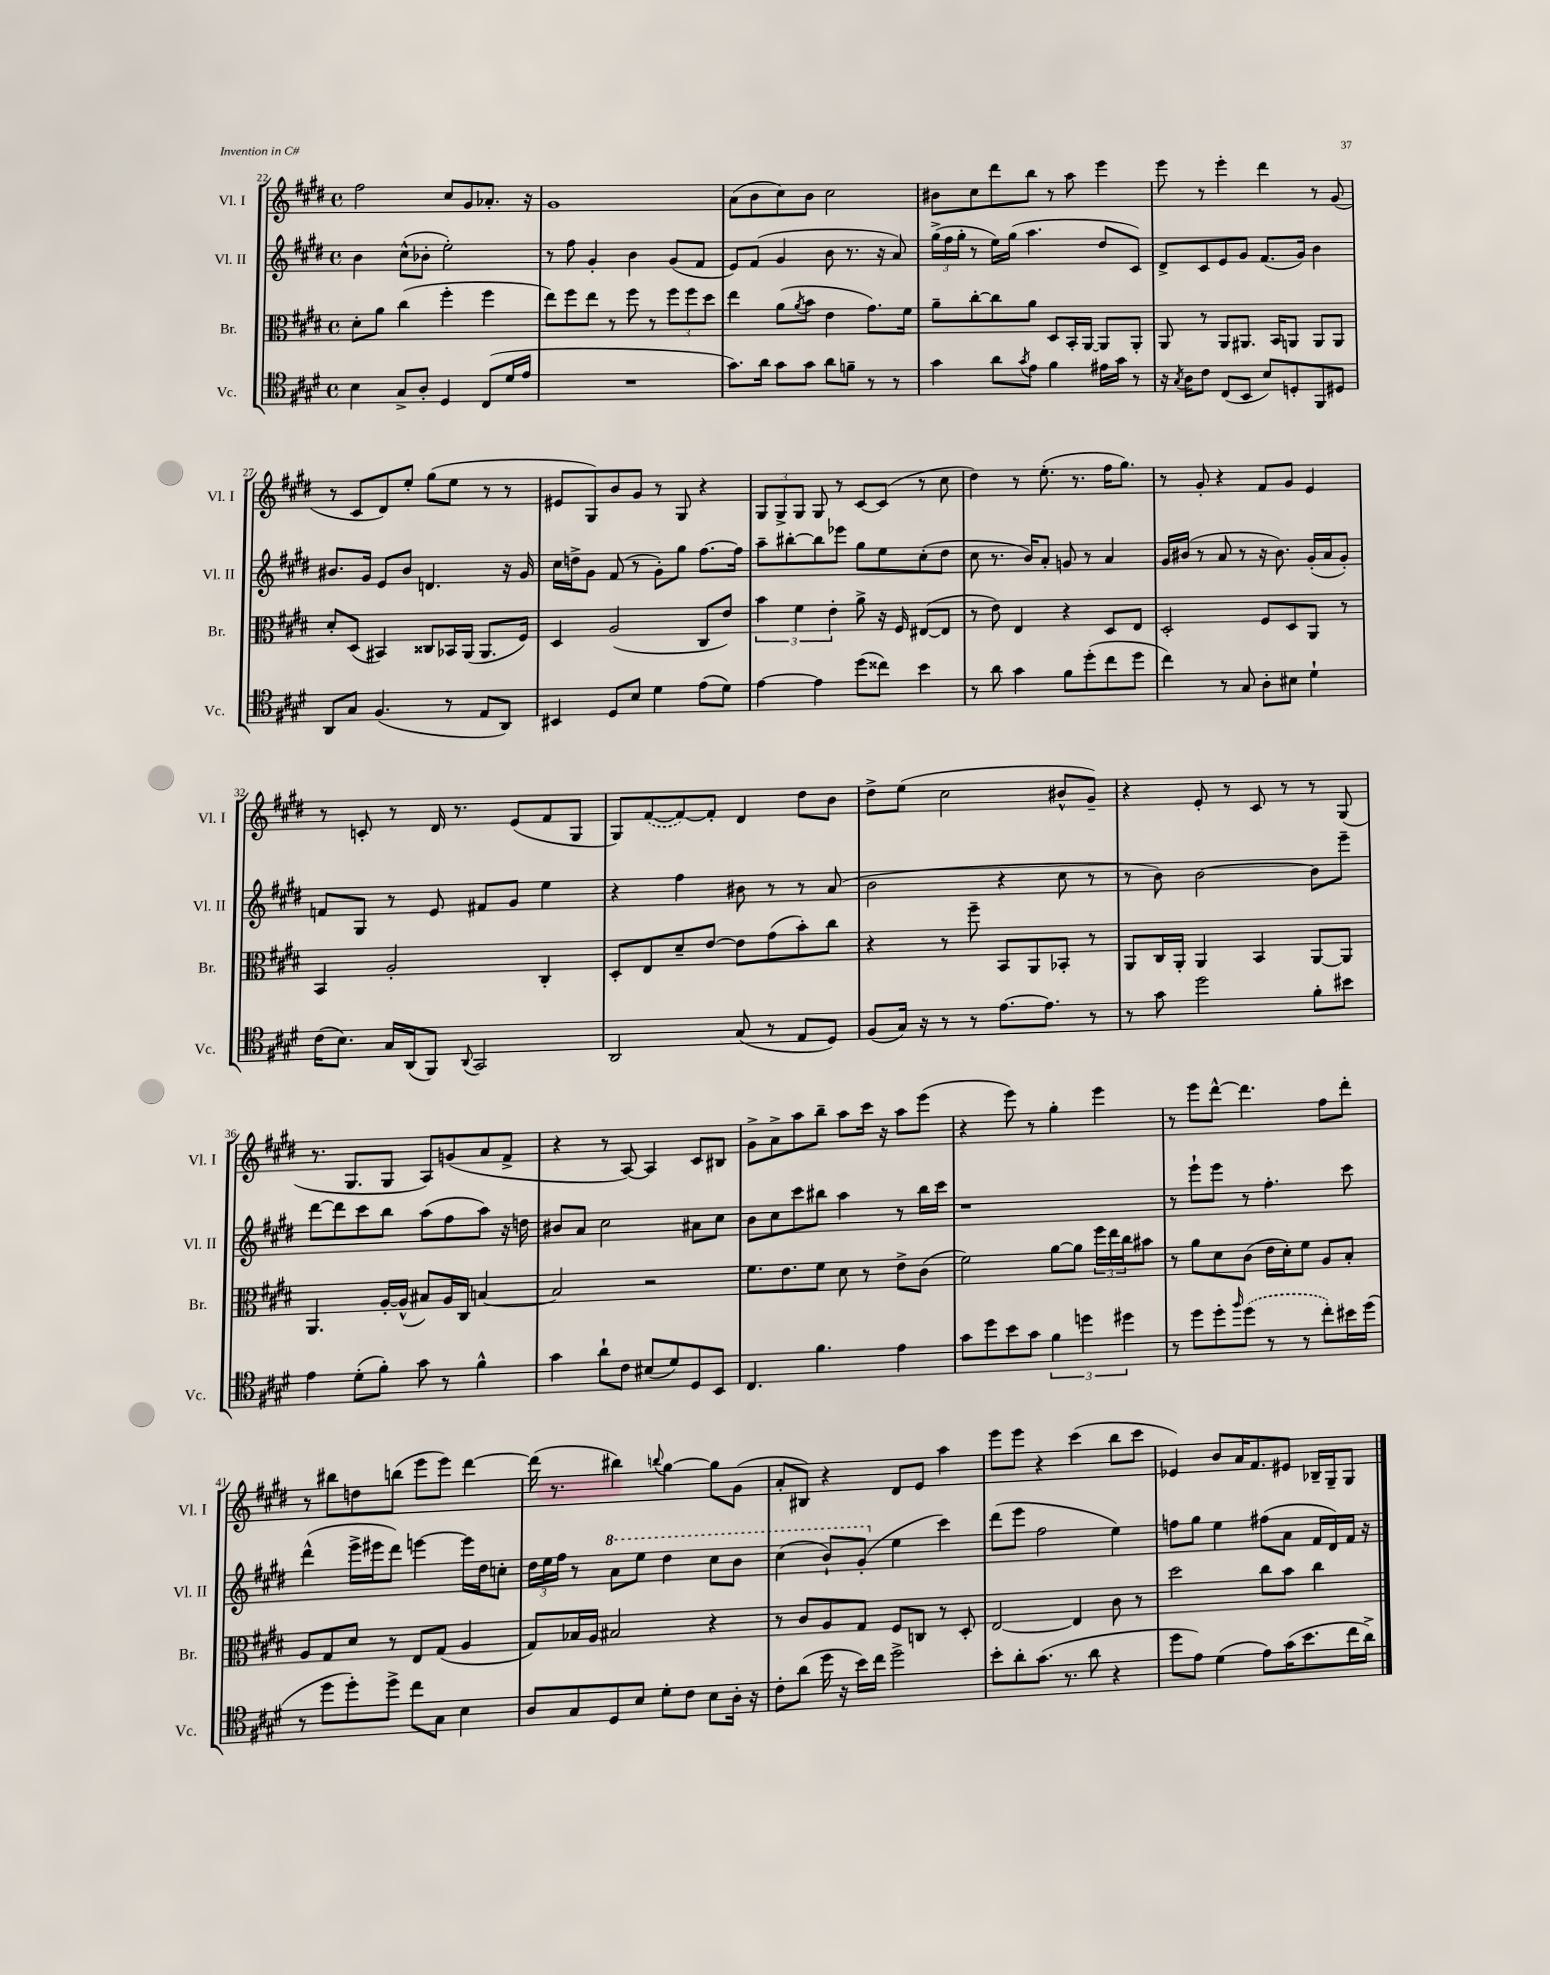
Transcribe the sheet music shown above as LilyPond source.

<<
\new StaffGroup <<
\new Staff = "s0" \with { instrumentName = "Vl. I" shortInstrumentName = "Vl. I" } {
    \clef treble \key e \major \defaultTimeSignature \time 4/4
    fis''2 cis''8 gis'8 aes'8.-. r16 |
    gis'1 |
    a'8( b'8 cis''8) b'8 cis''2 |
    bis'8 cis''8 dis'''8 b''8 r8 a''8 e'''4 |
    e'''8 r8 e'''4-. dis'''4 r8 gis'8( |
    r8 cis'8 dis'8) e''8-. gis''8( e''8 r8 r8 |
    eis'8 gis8) b'8 gis'8 r8 gis8 r4 |
    \tuplet 3/2 { gis8 gis8-> gis8 } gis8 r8 cis'8~ cis'8( r8 cis''8 |
    dis''4) r8 e''8.-.( r8. fis''16 gis''8.) |
    r8 gis'8-. r4 fis'8 gis'8 e'4 |
    r8 c'8-. r8 dis'16 r8. e'8( fis'8 gis8 |
    gis8) \once \slurDashed fis'8~( fis'8~) fis'8-. dis'4 dis''8 b'8 |
    dis''8-> e''8( cis''2 bis'8-^ gis'8--) |
    r4 e'8-. r8 cis'8 r8 r8 gis8( |
    r8. gis8. gis8 a8) g'8( a'8 fis'8-> |
    r4 r8 a8~) a4 cis'8 bis8 |
    gis'8-> a'8-> a''8 b''8-- a''8 cis'''16 r16 a''8 e'''8( |
    r4 e'''8) r8 gis''4-. e'''4 |
    r8 e'''8 dis'''8~-^ dis'''4. fis''8 dis'''8-. |
    r8 bis''8 d''8 b''8( e'''8 e'''8) dis'''4~ |
    dis'''16( r8. bis''4) \appoggiatura { b''8 } gis''4~ gis''8 gis'8( |
    a'8-. bis8) r4 dis'8 e'8 a''4 |
    e'''8 e'''8 r4 cis'''4( b''8 cis'''8 |
    ees'4) b'8 a'16 fis'8. eis'8 bes16-- gis16-- gis8 \bar "|." |
}
\new Staff = "s1" \with { instrumentName = "Vl. II" shortInstrumentName = "Vl. II" } {
    \clef treble \key e \major \defaultTimeSignature \time 4/4
    b'4 cis''8-^( bes'8-. e''2-.) |
    r8 fis''8 gis'4-. b'4 gis'8( fis'8 |
    e'8) fis'8( gis'4 b'8 r8. r16 a'8) |
    \tuplet 3/2 { gis''16->( fis''16 gis''16-. } r8 e''16) gis''16( a''4. dis''8 cis'8) |
    dis'8-> cis'8 e'8 gis'8 fis'8.( gis'16) b'4 |
    bis'8. gis'16 e'8 bis'8 d'4. r16 gis'16 |
    cis''16 d''16-> gis'8 fis'8( r8 gis'8-.) gis''8 fis''8.~ fis''16 |
    a''8-- bis''8~-. bis''8 ees'''8 gis''8 e''8 cis''8-.( dis''8 |
    cis''8 r8. b'16) a'8-. g'8 r8 a'4 |
    gis'16 bis'16( r8 a'8 r8 r16 bis'8.) gis'16-.( a'16 gis'8-.) |
    f'8 gis8 r8 e'8 fis'8 gis'8 e''4 |
    r4 fis''4 bis'8 r8 r8 a'8( |
    b'2 r4 cis''8 r8 |
    r8 b'8) b'2~ b'8 e'''8-- |
    dis'''8~ dis'''8 cis'''8 b''8 a''8( fis''8 a''8) r16 d''16 |
    bis'8 a'8 cis''2 ais'8 cis''8 |
    b'8 cis''8 cis'''8 bis''8 a''4 r8 bis''16 cis'''16 |
    r1 |
    r8 e'''8-! e'''8 r8 fis''4.-. cis'''8 |
    dis'''4-^( e'''16-> eis'''16 dis'''8) e'''4~ e'''16 dis''16 c''8-. |
    \tuplet 3/2 { dis''16 e''16 fis''16 } r8 \ottava #1 a''8 e'''8 dis'''4 cis'''8 b''8 |
    cis'''4( b''8-!) gis''8-.( \ottava #0 e''4 cis'''4) |
    dis'''8( e'''8 fis''2 e''4) |
    f''8 gis''8 e''4 fis''8( a'8 fis'16 dis'16) fis'16 r16 \bar "|." |
}
\new Staff = "s2" \with { instrumentName = "Br." shortInstrumentName = "Br." } {
    \clef alto \key e \major \defaultTimeSignature \time 4/4
    dis'8-. a'8 cis''4( fis''4-. fis''4 |
    e''8) fis''8 e''8 r8 fis''8 r8 \tuplet 3/2 { fis''8 fis''8 dis''8 } |
    e''4 a'8( \acciaccatura { a'8 } b'8 e'4 gis'8.) fis'16 |
    a'8-- cis''8~-. cis''8 a'8 dis8 b,16-. a,16~ a,8 a,8-. |
    a,8 r8 a,8 ais,8. b,16 a,8 a,8 a,8 |
    dis'8-. dis8( bis,4) cisis8 bes,16 a,16( a,8. fis16) |
    dis4 a2( cis8 e'8) |
    \tuplet 3/2 { b'4 fis'4 e'4-. } a'8-> r16 fis16 eis8~( eis8 |
    r8 e'8) e4 r4 dis8 e8 |
    dis2-. fis8 dis8 a,8 r8 |
    b,4 a2-. cis4-. |
    dis8-. e8 dis'8-- e'8~ e'8 gis'8( b'8-.) cis''8 |
    r4 r8 fis''8-- b,8 a,8 bes,8-. r8 |
    a,8 cis16 a,16-. a,4 b,4 a,8~ a,8 |
    a,4. a16~-. a16-^( bis8) a16 cis16 b4~ |
    b2 r2 |
    fis'8. e'8. fis'8 dis'8 r8 e'8-> cis'8( |
    fis'2) a'8~ a'8 \tuplet 3/2 { fis''16 e''16 cis''16 } bis'8 |
    r8 a'8 dis'8 cis'8( e'16 dis'16-.) fis'8 a8 b8-. |
    a8 gis8 dis'8 r8 e8 gis8( a4 |
    gis8) bes16 a16 bis2 r4 |
    r8 cis'8 a8 gis8 fis8 c8 r8 dis8-. |
    e2~ e4 cis'8 r8 |
    dis''2 cis''8 b'8 cis''4 \bar "|." |
}
\new Staff = "s3" \with { instrumentName = "Vc." shortInstrumentName = "Vc." } {
    \clef tenor \key e \major \defaultTimeSignature \time 4/4
    b4 gis8-> a8-. dis4 cis8( dis'16 e'16 |
    R1 |
    gis'8.) a'16 gis'8 gis'8 a'8 f'8-- r8 r8 |
    gis'4 a'8 \acciaccatura { gis'8 } e'8 fis'4 eis'16 gis'16 r8 |
    r16 \acciaccatura { gis8 } a16 cis'8 cis8( b,8 b8) d8-. fis,8 dis8 |
    a,8 gis8 fis4.( r8 e8 a,8) |
    bis,4 dis8 b8 dis'4 e'8( dis'8) |
    e'4~ e'4 dis''8( cisis''8) b'4 |
    r8 a'8 gis'4 fis'8 dis''8-.( cis''8 dis''8 |
    cis''4) r8 gis8 a8-. bis8 dis'4-! |
    cis'16( b8.) gis16 a,16( fis,8) \appoggiatura { a,8 } gis,2 |
    a,2 gis8( r8 e8 dis8) |
    fis8( gis16) r16 r8 r8 e'8.~ e'8. r8 |
    r8 gis'8 dis''2 fis'8-. bis'8 |
    e'4 dis'8-.( fis'8-.) gis'8 r8 fis'4-^ |
    gis'4 a'8-! cis'8 bis8( dis'8) dis8 b,8 |
    cis4. fis'4. e'4 |
    gis'8 dis''8 b'8 gis'8 \tuplet 3/2 { fis'4 d''4 dis''4 } |
    r8 dis''8 dis''8-. \grace { fis''16 } \once \slurDashed dis''8( r8 r8 cis''8-.) bis'16 dis''16( |
    r8 dis''8 dis''8-.) dis''8-> cis''8 gis8 b4 |
    a8 gis8 dis8 b8 dis'8-. cis'8 b8 a16-. r16 |
    cis'8-. a'8( dis''16 r16 b'16) cis''16 dis''2-> |
    b'8-. a'8-. gis'8.( r8. a'8 r4 |
    dis''8 e'8) dis'4( e'8) gis'16( b'8. cis''16 a'16->) \bar "|." |
}
>>
>>
\layout { \context { \Score currentBarNumber = #22 } }
